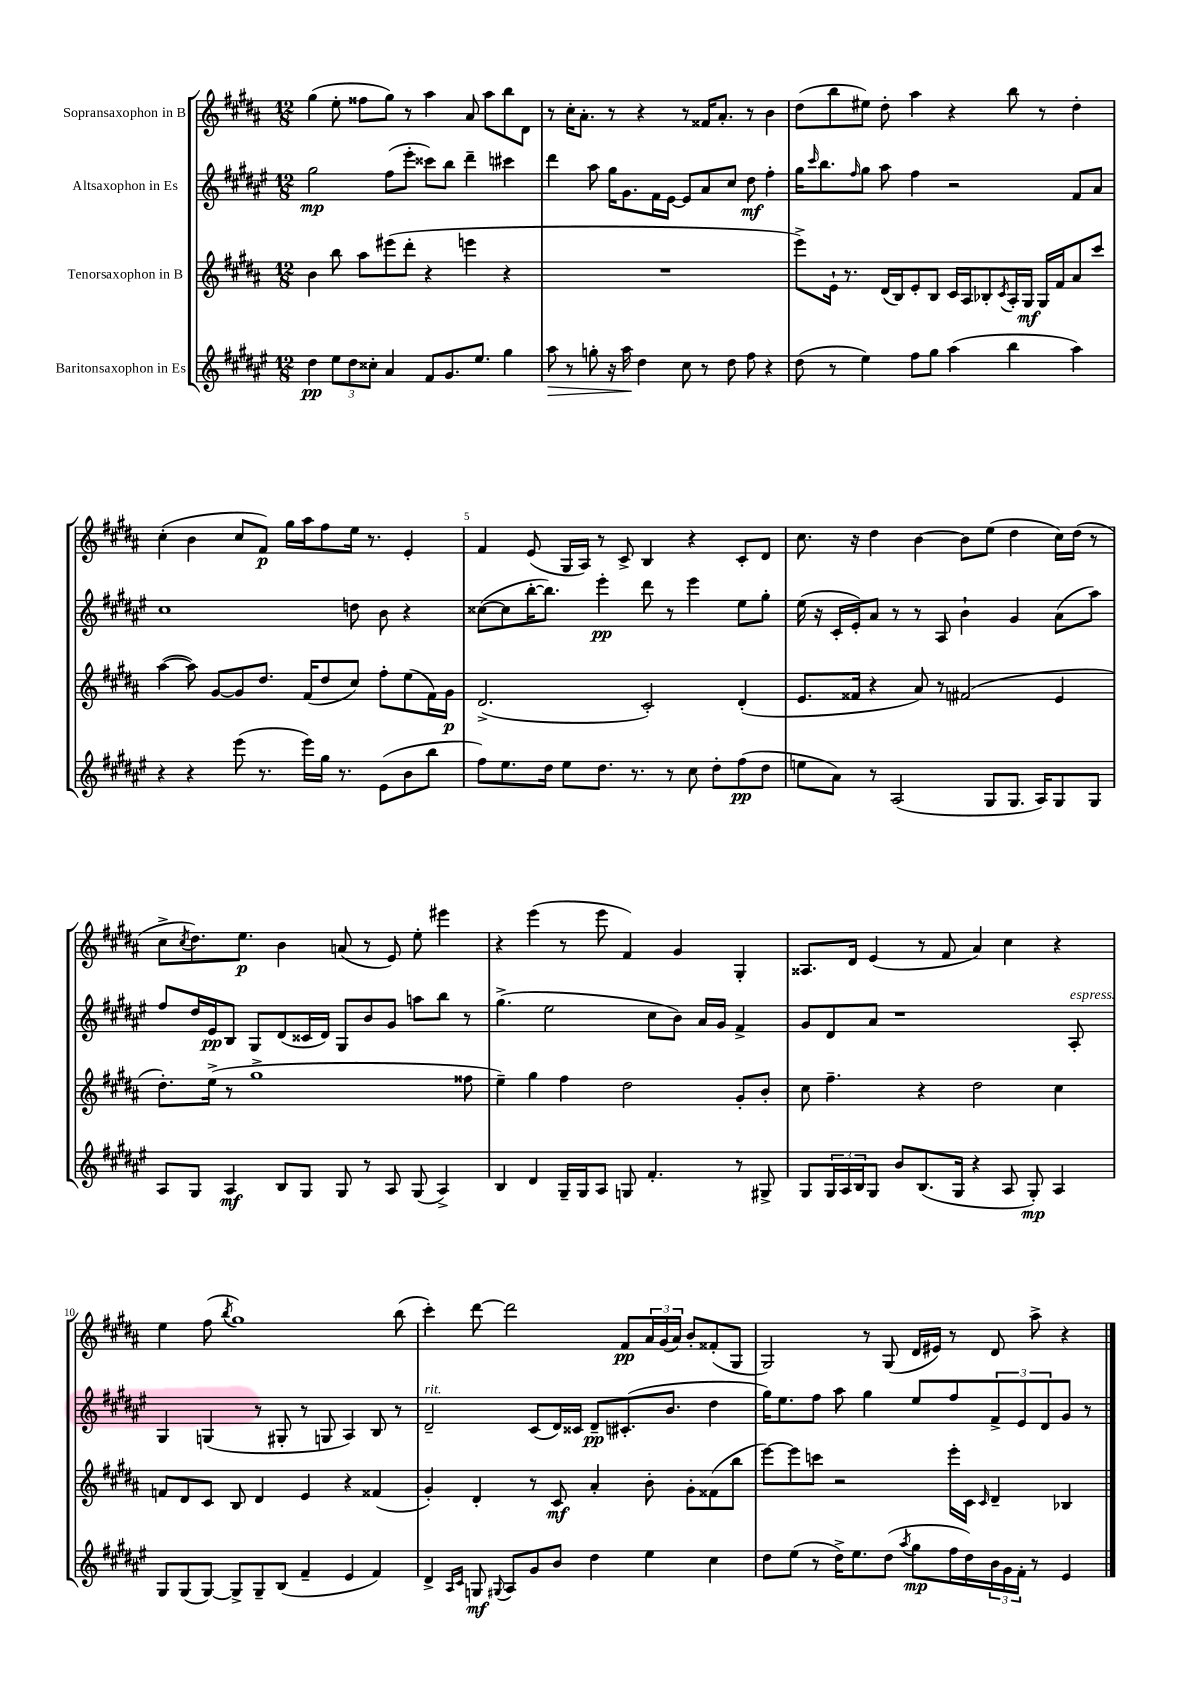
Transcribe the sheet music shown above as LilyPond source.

<<
\new StaffGroup <<
\new Staff = "s0" \with { instrumentName = "Sopransaxophon in B" } {
    \clef treble \key b \major \numericTimeSignature \time 12/8
    gis''4( e''8-. fisis''8 gis''8) r8 ais''4 ais'8 ais''8 b''8 dis'8 |
    r8 cis''16-. ais'8.-. r8 r4 r8 fisis'16 ais'8.-. r8 b'4 |
    dis''8( b''8 eis''8) dis''8-. ais''4 r4 b''8 r8 dis''4-. |
    cis''4-.( b'4 cis''8 fis'8\p) gis''16 ais''16 fis''8 e''16 r8. e'4-. |
    fis'4 e'8( gis16 ais16) r8 cis'8-> b4 r4 cis'8-. dis'8 |
    cis''8. r16 dis''4 b'4~ b'8 e''8( dis''4 cis''16) dis''16( r8 |
    cis''8-> \acciaccatura { cis''8 } dis''8.) e''8.\p b'4 a'8( r8 e'8) e''8-. eis'''4 |
    r4 e'''4( r8 e'''8 fis'4) gis'4 gis4-. |
    aisis8. dis'16 e'4( r8 fis'8 ais'4) cis''4 r4 |
    e''4 fis''8( \acciaccatura { b''8 } gis''1) b''8( |
    cis'''4-.) dis'''8~ dis'''2 fis'8\pp \tuplet 3/2 { ais'16 gis'16( ais'16) } b'8-. fisis'8-.( gis8 |
    gis2) r8 gis8( dis'16 eis'16) r8 dis'8 ais''8-> r4 \bar "|." |
}
\new Staff = "s1" \with { instrumentName = "Altsaxophon in Es" } {
    \clef treble \key fis \major \numericTimeSignature \time 12/8
    gis''2\mp fis''8( eis'''8-. cisis'''8) b''8 dis'''4-- cis'''4 |
    dis'''4 ais''8 gis''16 gis'8. fis'16 eis'16~ eis'8 ais'8 cis''8 dis''8\mf fis''4-. |
    gis''16 \grace { cis'''16 } b''8. \grace { fis''16 } gis''8 ais''8 fis''4 r2 fis'8 ais'8 |
    cis''1 d''8 b'8 r4 |
    cisis''8~( cisis''8 b''16~-. b''8.) eis'''4-.\pp dis'''8 r8 eis'''4 eis''8 gis''8-. |
    eis''16( r16 cis'16-. eis'16-.) ais'8 r8 r8 ais8 b'4-! gis'4 ais'8( ais''8) |
    fis''8 dis''16 eis'16\pp b8 gis8 dis'8( cisis'16 dis'16) gis8 b'8 gis'8 a''8 b''8 r8 |
    gis''4.->( eis''2 cis''8 b'8) ais'16 gis'16 fis'4-> |
    gis'8 dis'8 ais'8 r1 ais8-.^\markup { \italic "espress." } |
    gis4 g4( r8 gis8-. r8 g8 ais4) b8 r8 |
    dis'2--^\markup { \italic "rit." } cis'8( dis'16) cisis'16 dis'8--\pp cis'8.-.( b'8. dis''4 |
    gis''16) eis''8. fis''8 ais''8 gis''4 eis''8 fis''8 \tuplet 3/2 { fis'8-> eis'8 dis'8 } gis'8 r8 \bar "|." |
}
\new Staff = "s2" \with { instrumentName = "Tenorsaxophon in B" } {
    \clef treble \key b \major \numericTimeSignature \time 12/8
    b'4 b''8 ais''8 eis'''8( dis'''8-. r4 e'''4 r4 |
    R1. |
    e'''8->) e'16-! r8. dis'16( b16) e'8-. b8 cis'16 ais16 bes8-. \acciaccatura { cis'8 } ais16-. gis16\mf gis16 fis'16 ais'8 cis'''8 |
    ais''4~( ais''8) gis'8~ gis'8 dis''8. fis'16( dis''8 cis''8) fis''8-. e''8( fis'16) gis'16\p |
    dis'2.->( cis'2-.) dis'4-.( |
    e'8. fisis'16 r4 ais'8) r8 fis'2( e'4 |
    dis''8.-.) e''16->( r8 gis''1-> fisis''8 |
    e''4--) gis''4 fis''4 dis''2 gis'8-. b'8-. |
    cis''8 fis''4.-- r4 dis''2 cis''4 |
    f'8 dis'8 cis'8 b8 dis'4 e'4 r4 fisis'4( |
    gis'4-.) dis'4-. r8 cis'8\mf ais'4-. b'8-. gis'8-. fisis'8( b''8 |
    e'''8~) e'''8 c'''8 r2 e'''16-. cis'16 \grace { cis'16 } dis'4-- bes4 \bar "|." |
}
\new Staff = "s3" \with { instrumentName = "Baritonsaxophon in Es" } {
    \clef treble \key fis \major \numericTimeSignature \time 12/8
    dis''4\pp \tuplet 3/2 { eis''8 dis''8 cisis''8-. } ais'4 fis'8 gis'8. eis''8. gis''4 |
    ais''8\> r8 g''8-. r16 ais''16\! dis''4 cis''8 r8 dis''8 fis''8 r4 |
    dis''8( r8 eis''4) fis''8 gis''8 ais''4( b''4 ais''4) |
    r4 r4 eis'''8( r8. eis'''16) gis''16 r8. eis'8( b'8 b''8 |
    fis''8) eis''8. dis''16 eis''8 dis''8. r8. r8 cis''8 dis''8-. fis''8\pp( dis''8 |
    e''8 ais'8) r8 ais2( gis8 gis8. ais16) gis8 gis8 |
    ais8 gis8 ais4\mf b8 gis8 gis8 r8 ais8 gis8( ais4->) |
    b4 dis'4 gis16-- gis16 ais8 g8 fis'4.-. r8 gis8-> |
    gis8 \tuplet 3/2 { gis16 ais16 b16 } gis8 b'8 b8.( gis16 r4 ais8 gis8-.\mp) ais4 |
    gis8 gis8( gis8~) gis8-> gis8-- b8( fis'4-- eis'4 fis'4) |
    dis'4-> \grace { ais16 cis'16 } g8\mf \appoggiatura { gis8 } ais8 gis'8 b'8 dis''4 eis''4 cis''4 |
    dis''8 eis''8( r8 dis''16->) eis''8. dis''8( \acciaccatura { ais''8 } gis''8\mp fis''16 dis''16) \tuplet 3/2 { b'16 gis'16 fis'16-. } r8 eis'4 \bar "|." |
}
>>
>>
\layout { \context { \Score \override BarNumber.break-visibility = ##(#f #t #t) barNumberVisibility = #(every-nth-bar-number-visible 5) } }
